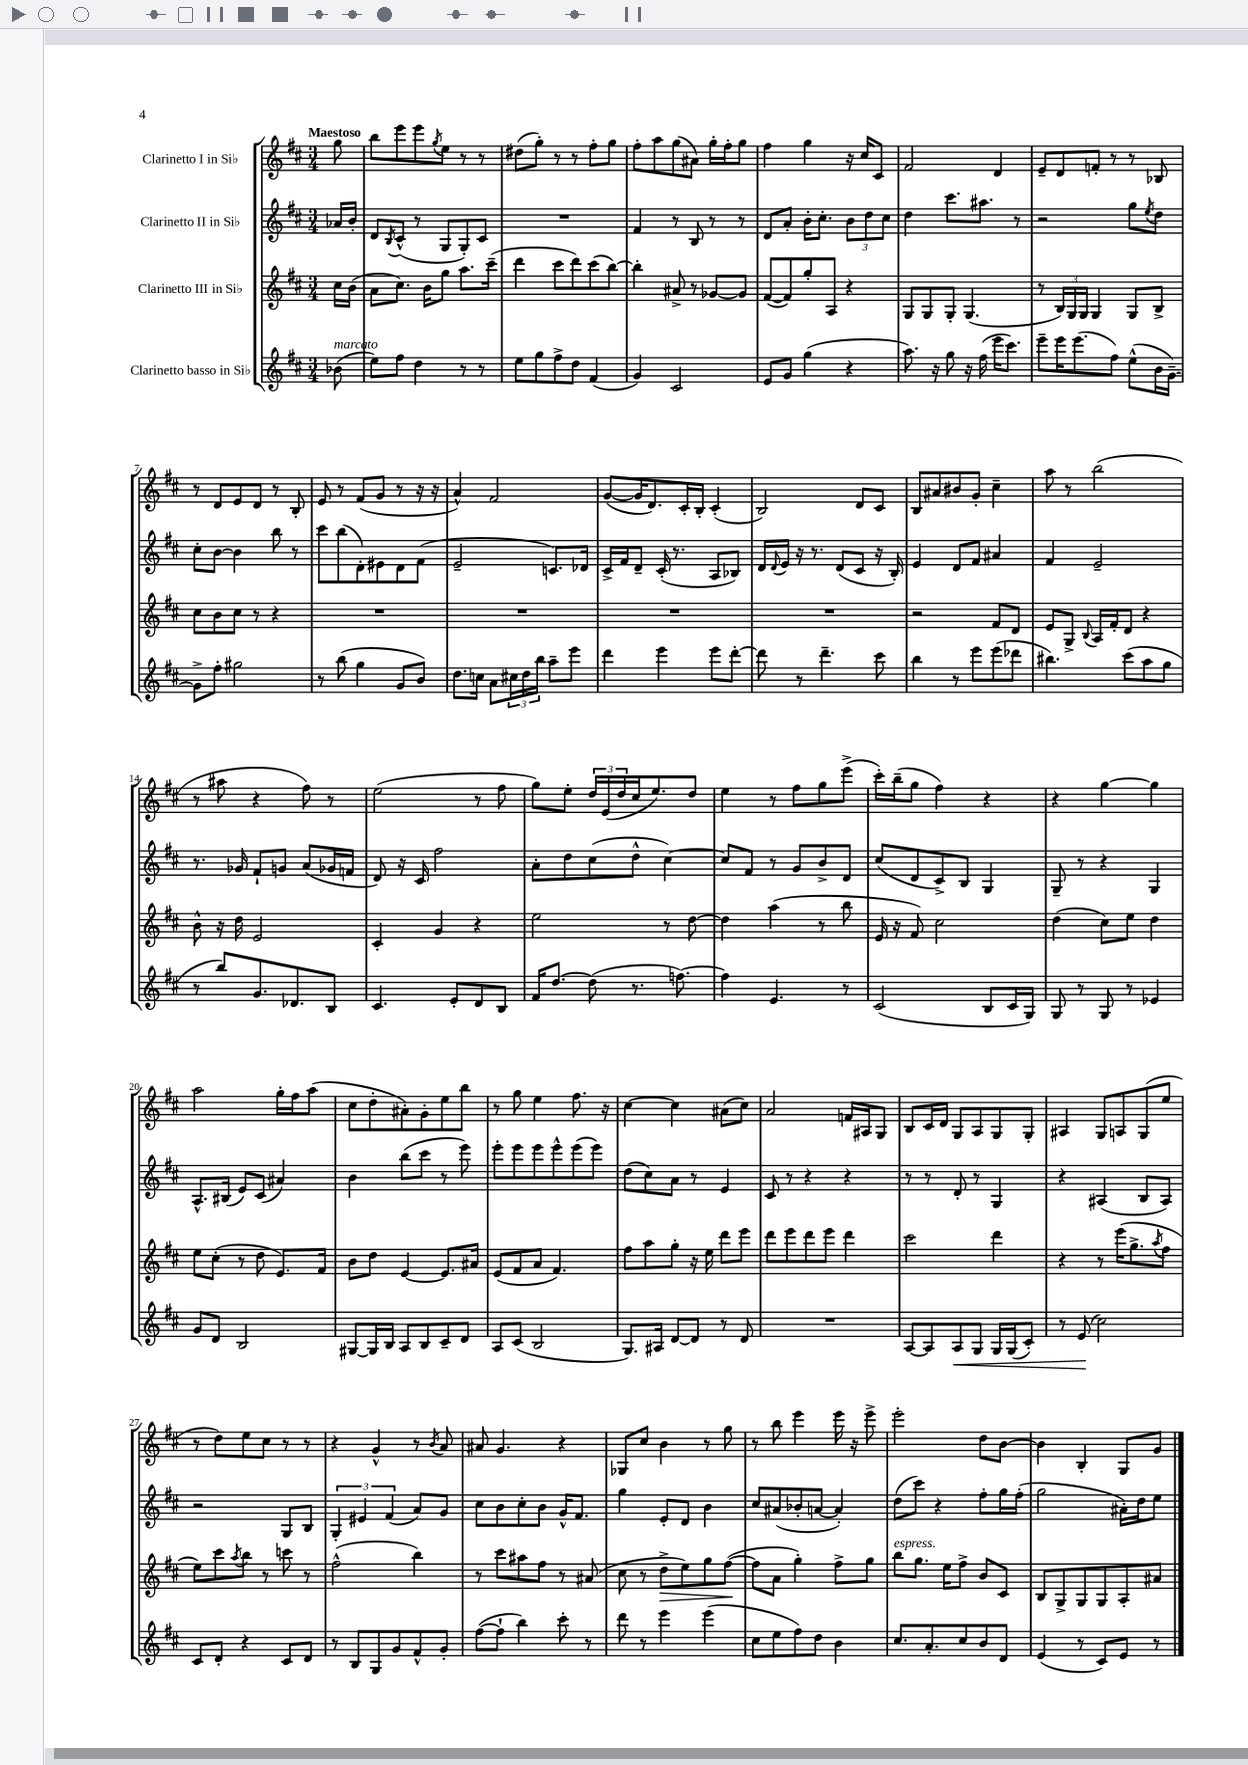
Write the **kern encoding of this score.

**kern	**kern	**kern	**kern
*staff4	*staff3	*staff2	*staff1
*clefG2	*clefG2	*clefG2	*clefG2
*k[f#c#]	*k[f#c#]	*k[f#c#]	*k[f#c#]
*M3/4	*M3/4	*M3/4	*M3/4
(8b-	16cc#	16a-	8gg
.	(16b	16b'	.
=	=	=	=
8ee)	8a	8d	8bb
.	.	8qB	.
8ff#	8.cc#)	(8c#^^	8eee
4dd	.	8r	8eee
.	16b	.	.
.	.	.	8qgg
.	8gg	8G	8ee
8r	8.aa	8G')	8r
8r	.	8c#	8r
.	(16ccc#~	.	.
=	=	=	=
8ee	4ddd	2.r	(8dd#
8gg	.	.	8gg')
8ff#^	8ccc#	.	8r
8dd	8ddd)	.	8r
(4f#	(8ccc#	.	8ff#'
.	[8bb)	.	8gg
=	=	=	=
4g)	4bb']	4f#	8ff#'
.	.	.	8aa
2c#	8a#^	8r	(8gg
.	8r	8B	8a#)
.	[8g-	8r	16gg'
.	.	.	16ff#'
.	8g-]	8r	8gg
=	=	=	=
8e	([8f#	8d	4ff#
8g	8f#])	8a'	.
(4gg	8gg'	16b'	4gg
.	.	8.cc#'	.
.	8A	.	.
4r	4r	12b	16r
.	.	.	16cc#
.	.	12dd	.
.	.	.	8c#
.	.	12cc#	.
=	=	=	=
8.aa)	8G	4dd	2f#
.	8G	.	.
16r	.	.	.
8gg	8G'	8.ccc#	.
16r	(4.G	.	.
(16ff#	.	8.aa#	.
16eee	.	.	4d
8.ccc#)	.	.	.
.	.	8r	.
=	=	=	=
8eee~	8r	2r	8e~
16eee	24B)	.	8d
.	24G	.	.
(8.eee	.	.	.
.	24G	.	.
.	4G	.	8f'
8ff#)	.	.	8r
(8ee^^	8G	8gg	8r
.	.	8qee	.
16b	8B^	8dd	8B-
[16g~)	.	.	.
=	=	=	=
8g^]	8cc#	8cc#'	8r
8ff#'	8b	[8b	8d
2gg#	8cc#	4b]	8e
.	8r	.	8d
.	4r	8bb	8r
.	.	8r	8B'
=	=	=	=
8r	2.r	8ccc#	8e
(8bb	.	(8bb	8r
4gg	.	8d')	(8f#
.	.	8e#	8g
8g	.	8d	8r
8b)	.	(8f#	16r
.	.	.	16r
=	=	=	=
8.dd	2.r	2e~	4a^^)
16cc	.	.	.
8a	.	.	2f#
24cc#	.	.	.
24dd	.	.	.
24bb	.	.	.
8aa~	.	8.c)	.
8eee	.	.	.
.	.	16d-	.
=	=	=	=
4ddd	2.r	16c#^	([8g
.	.	16f#	.
.	.	8d~	16g]
.	.	.	8.d)
4eee	.	(16c#'	.
.	.	8.r	.
.	.	.	16c#'
.	.	.	16B'
8eee	.	8A	(4c#'
[8ddd'	.	8B-)	.
=	=	=	=
8ddd]	2.r	16d	2B)
.	.	8qqd	.
.	.	16e	.
8r	.	16r	.
.	.	8.r	.
4.ddd~	.	.	.
.	.	(8d	.
.	.	8c#	8d
8ccc#	.	16r	8c#
.	.	16B')	.
=	=	=	=
4bb	2r	4e	8B
.	.	.	8a#
8r	.	8d	8b#
8eee	.	8f#	8g'
(8eee	8f#	4a#	4cc#~
8ddd-	8d	.	.
=	=	=	=
4.bb#)	8e	4f#	8aa
.	8G^	.	8r
.	8qqB	.	.
.	16A	2e~	(2bb
.	16f#'	.	.
(8ccc#	8d	.	.
8aa	4r	.	.
8gg	.	.	.
=	=	=	=
8r	8b^^	8.r	8r
8bb)	16r	.	8aa#
.	16dd	16g-	.
8.g	2e	8f#`	4r
.	.	8g	.
8.d-	.	.	.
.	.	(8a	8ff#)
8B	.	16g-	8r
.	.	16f	.
=	=	=	=
4.c#	4c#'	8d)	(2ee
.	.	16r	.
.	.	16c#	.
.	4g	2ff#	.
8e'	.	.	.
8d	4r	.	8r
8B	.	.	8ff#
=	=	=	=
16f#	2ee	8a'	8gg)
[8.dd	.	.	.
.	.	8dd	8ee'
(8dd]	.	(8cc#	24dd
.	.	.	(24e
.	.	.	24dd
8.r	.	8dd^^	16cc#
.	.	.	8.ee)
.	8r	[4cc#)	.
[8.ff)	.	.	.
.	[8dd	.	8dd
=	=	=	=
4ff]	4dd]	8cc#]	4ee
.	.	8f#	.
4.e	(4aa	8r	8r
.	.	8g	8ff#
.	8r	8b^	8gg
8r	8bb	8d	(8eee^
=	=	=	=
(2c#	16e	(8cc#	16ccc#')
.	16r	.	(16bb~
.	8f#)	8d	8gg
.	2cc#	8c#^)	4ff#)
.	.	8B	.
8B	.	4G	4r
16c#	.	.	.
16G)	.	.	.
=	=	=	=
8G	(4dd	8G~	4r
8r	.	8r	.
8G	8cc#)	4r	[4gg
8r	8ee	.	.
4e-	4dd	4G	4gg]
=	=	=	=
8g	8ee	8.A^^	2aa
8d	(8cc#'	.	.
.	.	(16B#	.
2B	8r	8e)	.
.	8dd	(8c#	.
.	8.e)	4a#)	16gg'
.	.	.	16ff#
.	.	.	(8aa
.	16f#	.	.
=	=	=	=
[8G#	8b	4b	8cc#
16G#]	8dd	.	8dd'
16B	.	.	.
8A	[4e	(8bb	8a#')
8B	.	8ccc#	8g'
8c#~	8.e]	8r	8ee
8d	.	8eee)	8bb
.	16a#	.	.
=	=	=	=
8A	(8e	8eee'	8r
(8c#	8f#	8eee	8gg
2B	8a	8eee	4ee
.	4.f#)	8eee^^	.
.	.	(8eee	8.ff#
.	.	8eee)	.
.	.	.	16r
=	=	=	=
8.G)	8ff#	(8dd	[4cc#
.	8aa	8cc#)	.
16A#	.	.	.
[8d	8gg'	8a	4cc#]
8d]	16r	8r	.
.	16ee	.	.
8r	8ddd	4e	(8a#
8d	8eee	.	8cc#)
=	=	=	=
2.r	8ddd	8c#	2a
.	8eee	8r	.
.	8ddd	4r	.
.	8eee	.	.
.	4ddd	4r	16f
.	.	.	16A#
.	.	.	8G
=	=	=	=
[8A	2ccc#	8r	8B
8A]	.	8r	16c#
.	.	.	16d
8A	.	8d'	8G
8G	.	8r	8A
16G	4ddd	4G	8G
(16G	.	.	.
8c#')	.	.	8G'
=	=	=	=
8r	4r	4r	4A#
(8e	.	.	.
2cc#)	8r	(4A#	8G
.	(16eee	.	8A
.	8.gg^	.	.
.	.	8B	(8G
.	8qaa	.	.
.	8ff#	8A#)	8ee
=	=	=	=
8c#	8ee)	2r	8r
8d'	8ccc#	.	8dd)
.	8qaa	.	.
4r	8bb	.	8ee
.	8r	.	8cc#
8c#	8ccc	8G	8r
8d	8r	8B	8r
=	=	=	=
8r	(2ff#^^	6G'	4r
8B	.	.	.
.	.	6e#	.
8G	.	.	4g^^
.	.	(6f#	.
8g	.	.	.
8f#^^	4bb)	8a)	8r
.	.	.	8qb
8g'	.	8g	8a
=	=	=	=
([8ff#	8r	8cc#	8a#
8ff#`]	8ccc#	8b	4.g
4bb)	8aa#	8cc#'	.
.	8ff#	8b	.
8ccc#'	8r	16g^^	4r
.	.	8.f#	.
8r	(8a#	.	.
=	=	=	=
8ddd	8cc#	4gg	8G-
8r	8r	.	8cc#
4eee	8dd^	8e'	4b
.	8ee)	8d	.
(4eee	8gg	4b	8r
.	([8ff#	.	8gg
=	=	=	=
8cc#	8ff#]	8cc#	8r
8ee	8a	(8a#	8bb
8ff#)	4gg')	8b-'	4eee
8dd	.	[8a	.
4b	8ff#^	4a'])	16eee
.	.	.	16r
.	8gg	.	8eee^
=	=	=	=
8.cc#	8bb	(8dd	2eee'
.	8.gg	8ccc#)	.
8.a'	.	.	.
.	.	4r	.
.	16ee	.	.
8cc#	8ff#^	.	.
8b	8b	8ff#'	8dd
8d	8c#	16gg	[8b
.	.	(16ff#'	.
=	=	=	=
(4e	8B	2gg	4b]
.	8G^	.	.
8r	8G	.	4B'
8c#)	8G	.	.
8e	8A'	16a#')	8G
.	.	16dd	.
8r	8a#	8ee	8g
==	==	==	==
*-	*-	*-	*-
